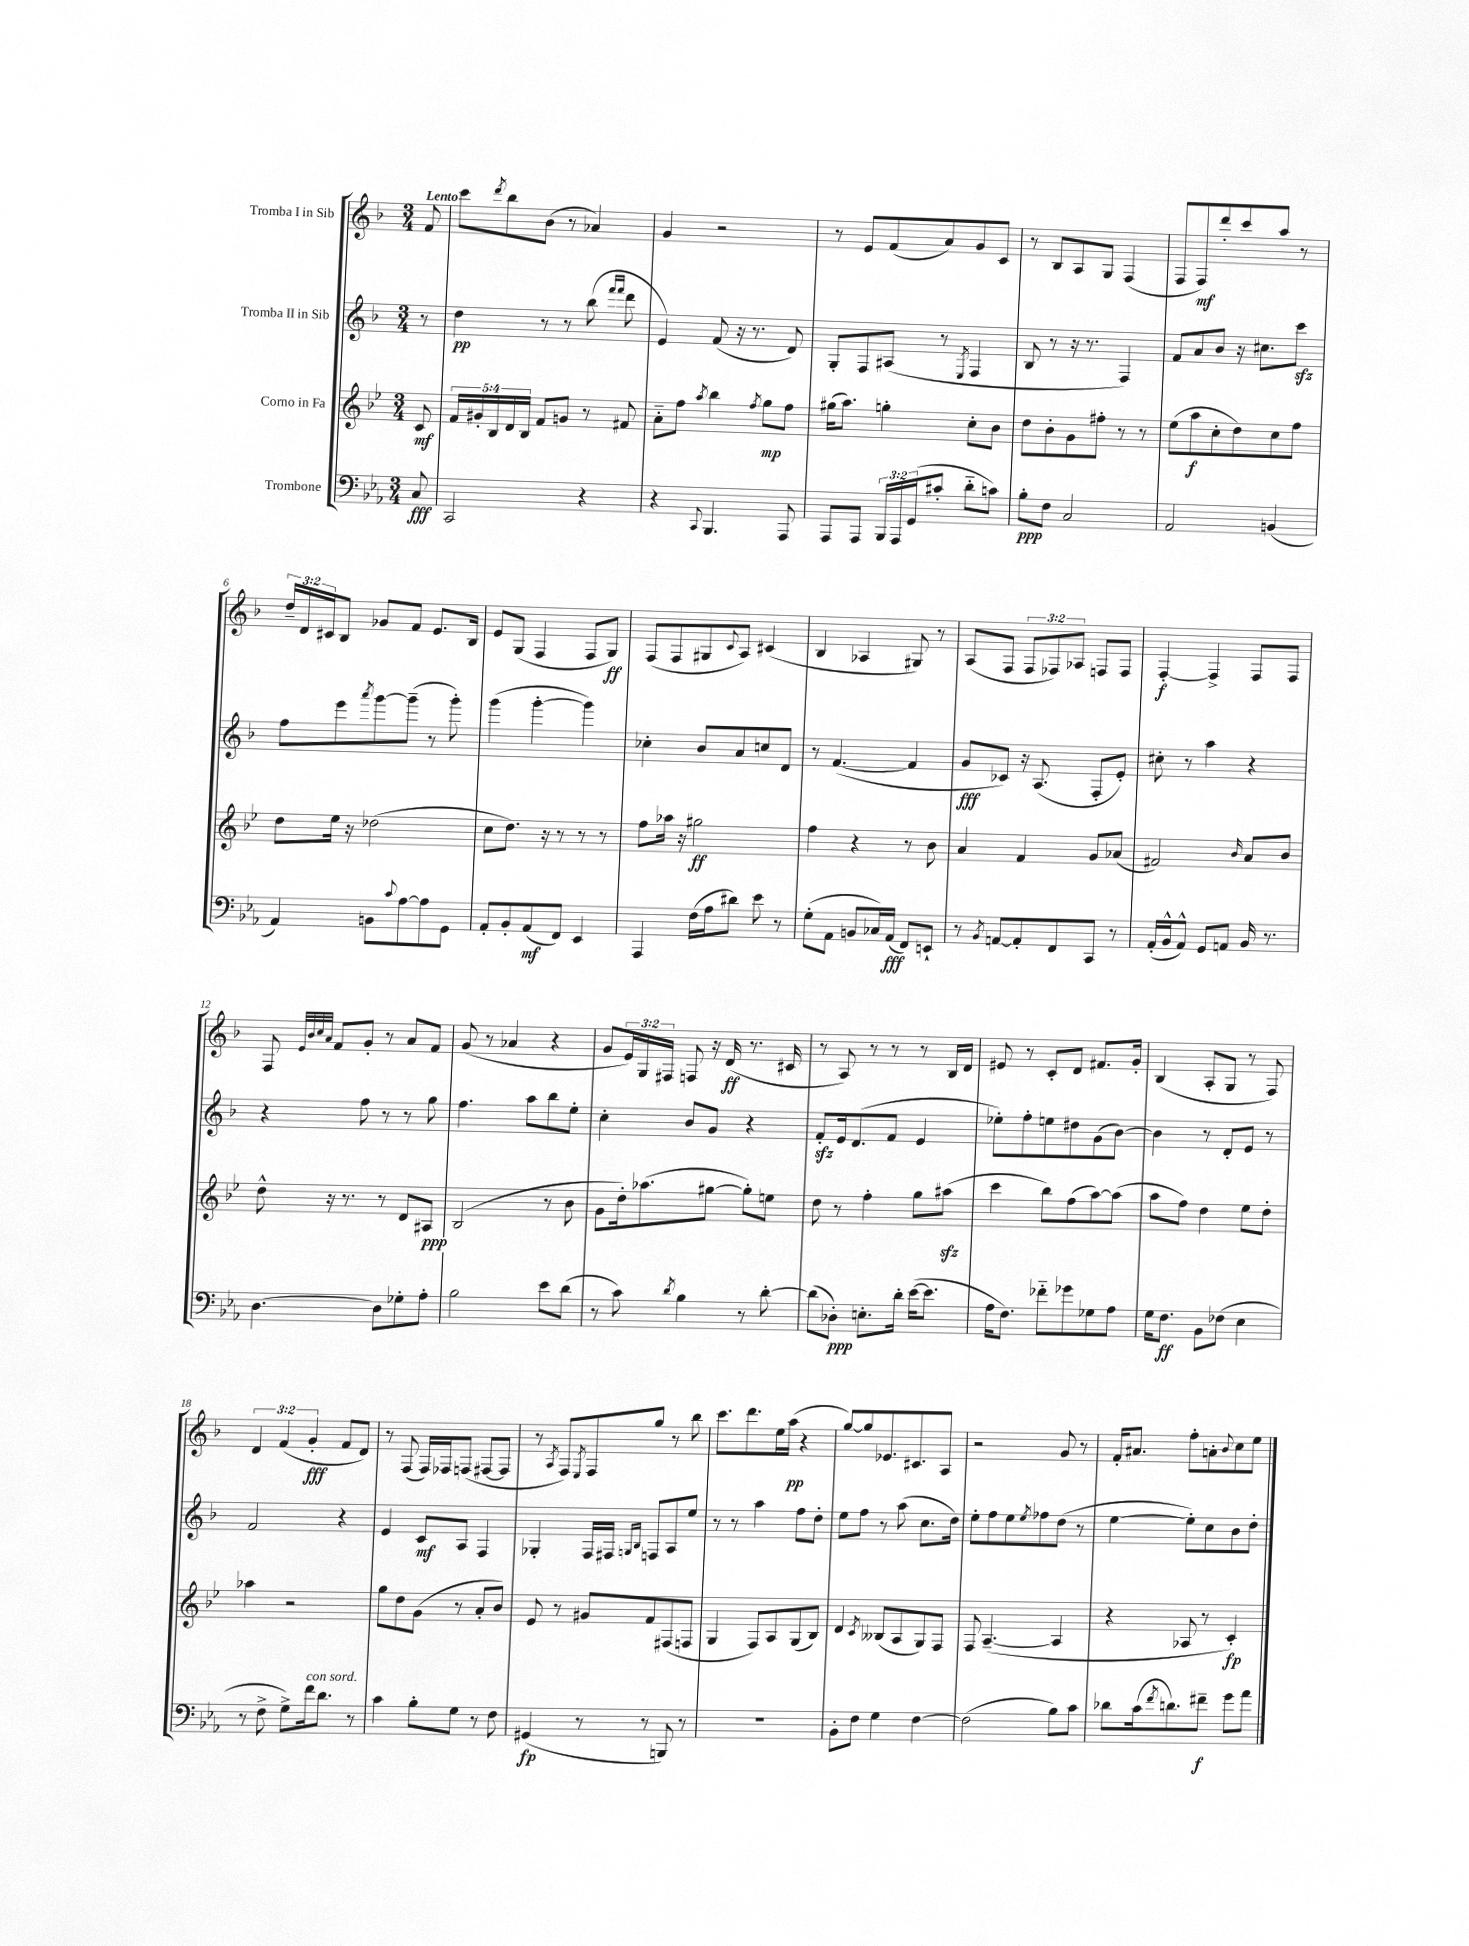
<<
\new StaffGroup <<
\new Staff = "s0" \with { instrumentName = "Tromba I in Sib" } {
    \clef treble \key f \major \numericTimeSignature \time 3/4 \override Staff.TupletNumber.text = #tuplet-number::calc-fraction-text \partial 8 \tempo "Lento"
    f'8 |
    c'''8 \acciaccatura { d'''8 } bes''8 bes'8( r8 aes'4) |
    g'4 r2 |
    r8 e'8 f'8( a'8) g'8 c'8 |
    r8 bes8 a8 g8 f4( |
    f8 f8\mf) d'''8-. c'''8 a''8 r8 |
    \tuplet 3/2 { d''16-- d'16 cis'16 } bes8 ges'8 f'8 e'8. bes16 |
    e'8 g8( f4 f8 g8\ff) |
    f8( f8 gis8 \appoggiatura { c'8 } a8) cis'4( |
    bes4 aes4 gis8) r8 |
    a8( f8 \tuplet 3/2 { f8 fes8) aes8 } f8 f8 |
    f4~-.\f f4-> f8 f8 |
    f8 \grace { e'32 bes'32 c''32 a'32 } f'8 g'8-. r8 a'8 f'8 |
    g'8( r8 aes'4 r4 |
    g'8 \tuplet 3/2 { e'16) g16 fis16 } f8 r16 d'16\ff( r8. cis'16 |
    r8 a8) r8 r8 r8 bes16 d'16 |
    eis'8 r8 c'8-. d'8 fis'8. g'16-. |
    bes4( a8-. g8 r8 f8) |
    \tuplet 3/2 { d'4 f'4( g'4-.\fff } f'8 d'8) |
    r8 f8( f16) fes16 f8( fis8~ fis8 |
    r8 \acciaccatura { a8 } f8) \acciaccatura { e8 } f8 g''8 r8 bes''8 |
    c'''8. d'''8. e''16 a''16\pp( r4 |
    g''8~) g''8 ees'8. cis'8. a8 |
    r2 g'8 r8 |
    f'16-. ais'8. f''8-. a'8-. \appoggiatura { bes'8 } c''8 e''8 \bar "|." |
}
\new Staff = "s1" \with { instrumentName = "Tromba II in Sib" } {
    \clef treble \key f \major \numericTimeSignature \time 3/4 \partial 8
    r8 |
    d''4\pp r8 r8 bes''8( \grace { f'''16 f'''16 } d'''8 |
    e'4) f'8( r16 r8. d'8) |
    g8-. f8 ais8( r8 \acciaccatura { e8 } f4 |
    bes8 r8 r16 r8. f4) |
    f'8 a'8 bes'8 r16 cis''8. c'''8\sfz |
    f''8 e'''8 \acciaccatura { a'''8 } g'''8~ g'''8--( r8 g'''8-.) |
    g'''4( g'''4~-. g'''4) |
    ces''4-. bes'8 a'8 c''8 d'8 |
    r8 f'4.~( f'4 |
    g'8\fff ces'8) r16 a8.( f8-. e'8-.) |
    cis''8-. r8 a''4 r4 |
    r4 f''8 r8 r8 g''8 |
    f''4. a''8 bes''8 e''8-. |
    c''4-. bes'8 g'8 r4 |
    f'8-.\sfz e'16 d'8.( f'8 e'4 |
    ees''8-.) f''8-. e''8 dis''8 g'8( bes'8~) |
    bes'4 r8 d'8-. e'8 r8 |
    f'2 r4 |
    e'4 c'8\mf a8 f4 |
    ges4-. f16 fis16 \grace { g16 bes16 } f8 a8 e''8 |
    r8 r8 a''4 f''8 d''8-. |
    e''8 f''8 r8 a''8( c''8. d''16) |
    e''8-. f''8 e''8 \acciaccatura { e''8 } fes''8 d''8( r8 |
    e''4~ e''8-.) c''8 bes'8 d''8-. \bar "|." |
}
\new Staff = "s2" \with { instrumentName = "Corno in Fa" } {
    \clef treble \key bes \major \numericTimeSignature \time 3/4 \override Staff.TupletNumber.text = #tuplet-number::calc-fraction-text \partial 8
    c'8\mf |
    \tuplet 5/4 { f'16 gis'16-. bes16 d'16 bes16 } f'8 g'8 r8 fis'8 |
    a'8-_ f''8 \acciaccatura { a''8 } bes''4 \acciaccatura { f''8 } g''8\mp f''8 |
    gis''16( a''8.) g''4-. c''8-. bes'8 |
    d''8 bes'8-. g'8 fis''8-. r8 r8 |
    ees''8( a''8\f c''8-. d''8) c''8 f''8 |
    d''8 ees''16 r16 des''2( |
    c''8 d''8.) r16 r8 r8 r8 |
    f''8 aes''16 r16 gis''2\ff |
    f''4 r4 r8 bes'8 |
    a'4 f'4 g'8 aes'8( |
    fis'2) \grace { bes'16 } a'8 bes'8 |
    d''8-^ r16 r8. r8 d'8 ais8\ppp |
    bes2( r8 bes'8 |
    g'8 d''16-.) aes''8.( gis''8~ gis''8-.) e''8 |
    d''8 r8 f''4-. g''8 ais''8\sfz( |
    c'''4 bes''8) f''8( a''8~) a''8( |
    a''8 f''8) d''4 ees''8 d''8-. |
    aes''4 r2 |
    g''8 d''8 g'8( r8 a'8-. bes'8) |
    ees'8 r8 gis'8 f'8 fis8( f8 |
    g4 f8) a8 g8( bes8) |
    d'4 \acciaccatura { c'8 } beses8( a8 g8) f8 |
    f8 a4.~--( a4 |
    r4 aes8 r8 c'4-.\fp) \bar "|." |
}
\new Staff = "s3" \with { instrumentName = "Trombone" } {
    \clef bass \key ees \major \numericTimeSignature \time 3/4 \override Staff.TupletNumber.text = #tuplet-number::calc-fraction-text \partial 8
    c8\fff |
    c,2 r4 |
    r4 \appoggiatura { c,8 } bes,,4. aes,,8 |
    aes,,8 aes,,8 \tuplet 3/2 { bes,,16 aes,,16 g,16( } cis'8-. d'8-_ c'8) |
    bes8-.\ppp f8 c2 |
    aes,2 b,4( |
    aes,4) b,8 \appoggiatura { c'8 } aes8~ aes8 g,8 |
    aes,8-. bes,8-. aes,8\mf( f,8) ees,4 |
    aes,,4 f16( aes16 dis'8) ees'8 r8 |
    g8-.( aes,8 b,8 ces16) aes,16\fff( f,8) e,8-! |
    r8 \acciaccatura { bes,8 } a,8~ a,8-. f,8 c,8 r8 |
    aes,16-.( bes,16-^ aes,8-^) g,8 a,8 bes,16 r8. |
    d4.~ d8 ges8-. aes8-. |
    bes2 ees'8 d'8( |
    r8 c'8) \acciaccatura { d'8 } bes4 r8 d'8~-. |
    d'8( des8-.\ppp) e8.-. d'16-. ees'16~( ees'8. |
    aes16 f8.) fes'8-_ ges'8 ges8 aes8 |
    g16 f8.\ff bes,8 fes8( ees4 |
    r8 f8-> g8->) f'16^\markup { \italic "con sord." } d'8. r8 |
    c'4 bes8-. g8 r8 f8 |
    gis,4\fp( r8 r8 b,,8) r8 |
    R2. |
    bes,8-. f8 g4 f4~ |
    f2( bes8) c'8 |
    des'8 c'16( \acciaccatura { f'8 } d'8.) fis'8--\f g'8 aes'8 \bar "|." |
}
>>
>>
